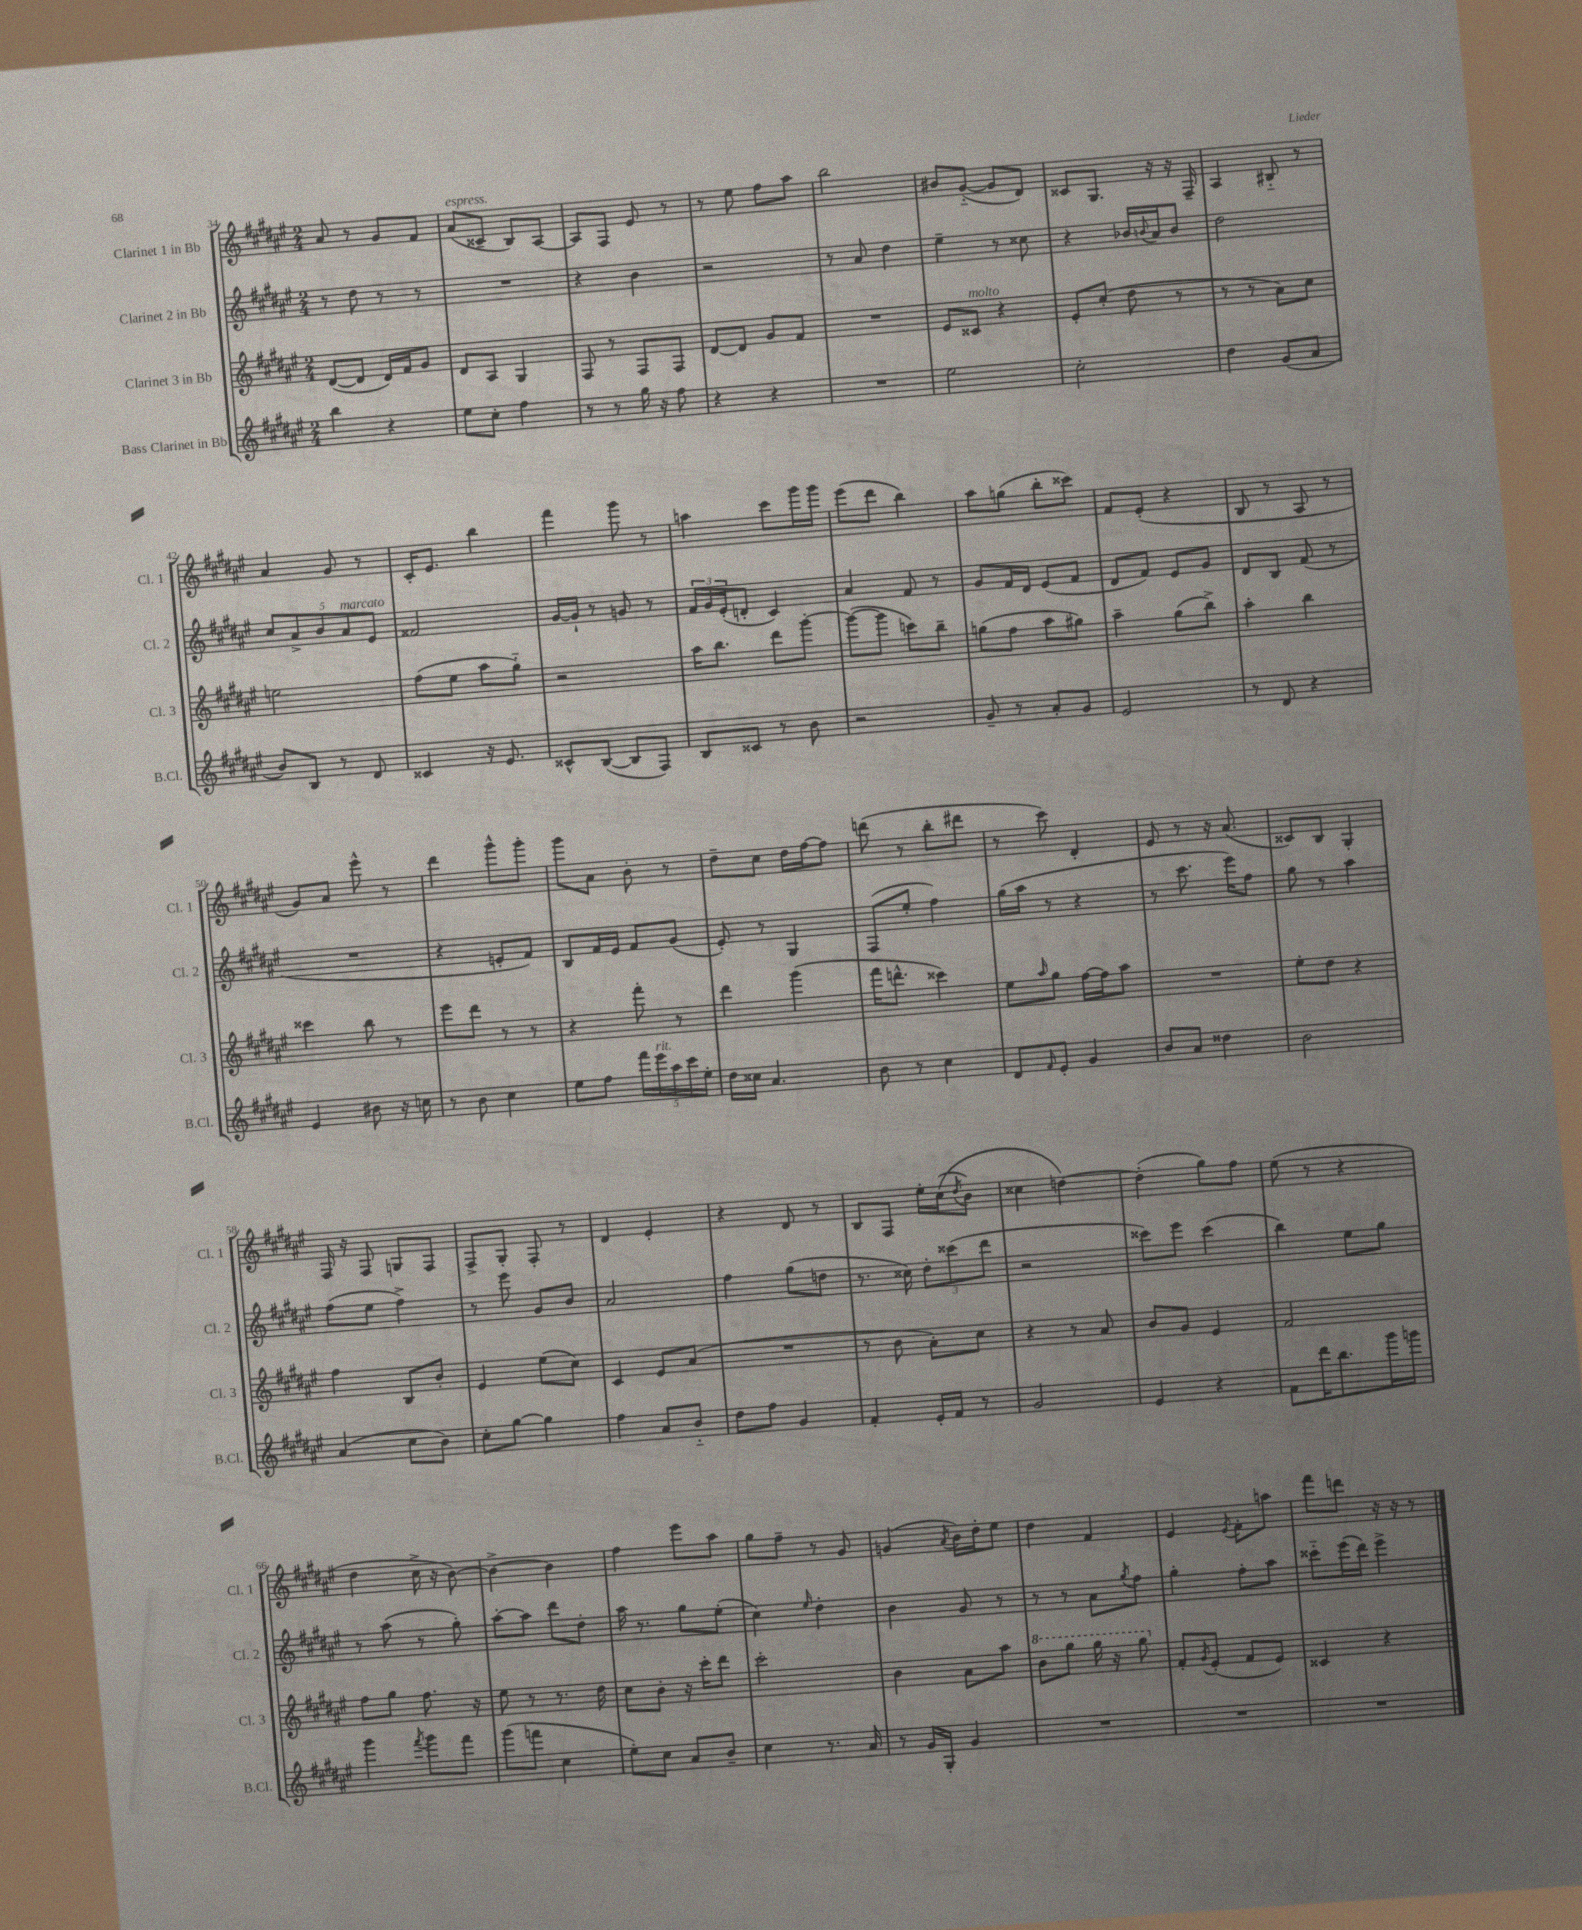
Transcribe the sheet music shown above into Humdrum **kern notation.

**kern	**kern	**kern	**kern
*staff4	*staff3	*staff2	*staff1
*clefG2	*clefG2	*clefG2	*clefG2
*k[f#c#g#d#a#e#]	*k[f#c#g#d#a#e#]	*k[f#c#g#d#a#e#]	*k[f#c#g#d#a#e#]
*M2/4	*M2/4	*M2/4	*M2/4
4bb	([8d#	8r	8a#
.	8d#]	8dd#	8r
4r	16d#)	8r	8g#
.	16f#	.	.
.	8g#	8r	8f#
=	=	=	=
8ee#	8d#	2r	(8a#
8cc#'	8A#	.	8c##~
4ff#	4G#	.	8B)
.	.	.	[8A#
=	=	=	=
8r	8F#	4r	8A#]
8r	8r	.	8F#
16gg#	8F#	4b	8e#
16r	.	.	.
8ff#	8F#	.	8r
=	=	=	=
4r	[8d#	2r	8r
.	8d#]	.	8ee#
4r	8g#	.	8ff#
.	8f#	.	8aa#
=	=	=	=
2r	2r	8r	2bb
.	.	8a#	.
.	.	4dd#	.
=	=	=	=
2ee#	8e#	4ee#~	8b#
.	8c##	.	([8g#'~
.	4r	8r	8g#]
.	.	8cc##	8d#)
=	=	=	=
2cc#'	8e#'	4r	8c##
.	(8cc#'	.	8.G#
.	8dd#	16b-	.
.	.	8qqb	.
.	.	16a#	16r
.	8r	8b	16r
.	.	.	16F#~
=	=	=	=
4dd#	8r	2dd#	4A#
.	8r	.	.
(8g#	8a#)	.	8B#'~
8a#	8cc#	.	8r
=	=	=	=
8b)	2ee	10cc#	4a#
.	.	10a#^	.
8B	.	.	.
.	.	10b	.
8r	.	.	8g#
.	.	10a#	.
8d#	.	.	8r
.	.	10e#	.
=	=	=	=
4c##	(8ff#	2f##	16c#'
.	.	.	8.e#
.	8ee#	.	.
16r	8aa#	.	4bb
8.e#	.	.	.
.	8gg#'~)	.	.
=	=	=	=
8c##^^	2r	[16g#	4fff#
.	.	16g#`]	.
([8B	.	8r	.
8B]	.	8g	8ggg#
8F#)	.	8r	8r
=	=	=	=
8B	16aa#	24f#	4aa
.	.	24g#	.
.	8.bb	.	.
.	.	(24e#'	.
8c##	.	8d'	.
8r	8ddd#	4c#)	8ccc#
8b	[8ggg#'	.	16ggg#
.	.	.	16ggg#
=	=	=	=
2r	(8ggg#_	4a#	(8eee#
.	8ggg#]	.	8ddd#
.	8ccc)	8f#	4bb)
.	8bb~	8r	.
=	=	=	=
8g#~	(8gg	8g#	8aa#
8r	8ff#	16f#	(8gg
.	.	16d#	.
8a#'	8aa#	(8e#	8bb'
8g#	8gg#)	8f#	8ccc##)
=	=	=	=
2e#	4aa#~	8d#	8f#
.	.	8f#)	(8e#'
.	(8gg#	8e#	4r
.	8bb^)	8g#	.
=	=	=	=
8r	4aa#'	8d#	8B
8d#	.	8B	8r
4r	4bb	(8f#	8A#
.	.	8r	8r
=	=	=	=
4e#	4ccc##	2r	8g#)
.	.	.	8a#
8b#	8bb	.	8eee#^^
16r	8r	.	8r
16cc	.	.	.
=	=	=	=
8r	8eee#	4r	4ddd#
8b	8ddd#	.	.
4cc#	8r	8e'	8ggg#^^
.	8r	8f#)	8ggg#'
=	=	=	=
8ee#	4r	8B	8ggg#
8ff#	.	16f#	8a#
.	.	16e#	.
20fff#	8fff#'	8f#	8b'
20eee#	.	.	.
20aa#	.	.	.
.	8r	(8g#	8r
20ccc#	.	.	.
20ee#'	.	.	.
=	=	=	=
16dd#	4ddd#	8e#')	8dd#~
16cc##	.	.	.
4.a#	.	8r	8cc#
.	(4ggg#	4G#	16dd#
.	.	.	[16ff#
.	.	.	8ff#]
=	=	=	=
8b	16fff#	(8F#	(8ddd
.	8.ddd^^	.	.
8r	.	8ee#'	8r
4cc#	4ccc##)	4ff#)	8bb'
.	.	.	8ddd#
=	=	=	=
8d#	8ee#	(16gg#	8r
.	.	16aa#	.
16qqf#	16qqaa#	.	.
8e#'	8gg#	8r	8ccc#)
4g#	[16ff#	4r	4d#'
.	16ff#]	.	.
.	8aa#	.	.
=	=	=	=
8b	2r	8r	8e#
8a#	.	8.ccc#	8r
4dd##	.	.	16r
.	.	16eee#)	(8.a#
.	.	8ff#	.
=	=	=	=
2b	8ee#'	8gg#	8c##)
.	8dd#	8r	8B
.	4r	4aa#	4G#'
=	=	=	=
(4a#	4ff#	(8ff#	16F#
.	.	.	16r
.	.	8ee#	8F#
8cc#	8B	4ff#^)	8G
8b)	8b'	.	8F#
=	=	=	=
8cc#'	4e#	8r	8F#^
[8gg#	.	8eee#	8G#'
4gg#]	(8ee#	8g#	8F#'
.	8cc#)	8b	8r
=	=	=	=
4ff#	4c#	2a#	4d#
8a#	8e#	.	4e#'
8b'~	(8a#	.	.
=	=	=	=
8dd#	2r	4ff#	4r
8ff#	.	.	.
4g#	.	(8gg#	8d#
.	.	8dd	8r
=	=	=	=
4f#'	8r	8.r	8B
.	8b	.	8F#
.	.	16cc##)	.
16e#'	8a#')	12dd#'	16ee#'
16f#	.	.	&((16cc#
.	.	(12ccc##	.
.	.	.	8qdd#
8r	8cc#	.	8b)
.	.	12ddd#	.
=	=	=	=
2g#	4r	2r	4cc##
.	8r	.	[4dd&)
.	8a#	.	.
=	=	=	=
4e#	8b	8ccc##)	(4dd']
.	8g#	8eee#	.
4r	4e#	(4ccc##	8gg#)
.	.	.	8ff#
=	=	=	=
8f#	2f#	4bb)	(8ee#
16ddd#	.	.	8r
8.bb	.	.	.
.	.	8ee#	4r
16ggg#	.	8gg#	.
16ggg	.	.	.
=	=	=	=
4ggg#	8ff#	8r	4dd#
.	8gg#	(8aa#	.
8qfff#	.	.	.
8ggg#	8.ff#	8r	16cc#^
.	.	.	16r
8fff#	.	8gg#')	[8b)
.	16r	.	.
=	=	=	=
(8ggg#	8ee#	[8aa#'	4b^_
8fff	8r	8aa#]	.
4cc#	8.r	8ddd#	4b]
.	.	8dd#'	.
.	16dd#	.	.
=	=	=	=
8ee#')	8cc#	16aa#	4ff#
.	.	8.r	.
8cc#	8b'	.	.
8a#	16r	8gg#	8eee#
.	16ccc#'	.	.
8b~	8ddd#	(8ee#'	8aa#
=	=	=	=
4cc#	2ccc#'	4cc#)	8gg#
.	.	.	8ff#~
.	.	16qqee#	.
8.r	.	4dd#'	8r
.	.	.	8g#
16a#	.	.	.
=	=	=	=
8r	4b	4b	(4g
16g#	.	.	.
16G#'	.	.	.
.	.	.	8qa#
4g#	8a#	8g#	16b)
.	.	.	16dd#'
.	8aa#	8r	8ee#
=	=	=	=
2r	8bb	8r	4dd#
.	8ggg#	8r	.
.	16ggg#	8a#	4f#
.	16r	.	.
.	.	8qgg#	.
.	8ggg#	8ff#	.
=	=	=	=
2r	8f#'	4gg#'	4e#
.	8qg#	.	.
.	(8e#'	.	.
.	.	.	8qe#
.	8f#	8ff#'	8f#'
.	8e#)	8aa#	8aa
=	=	=	=
2r	4c##	8ccc##'~	8fff#
.	.	(16eee#	8ddd
.	.	16ddd#)	.
.	4r	4eee#^	16r
.	.	.	16r
.	.	.	8r
==	==	==	==
*-	*-	*-	*-
